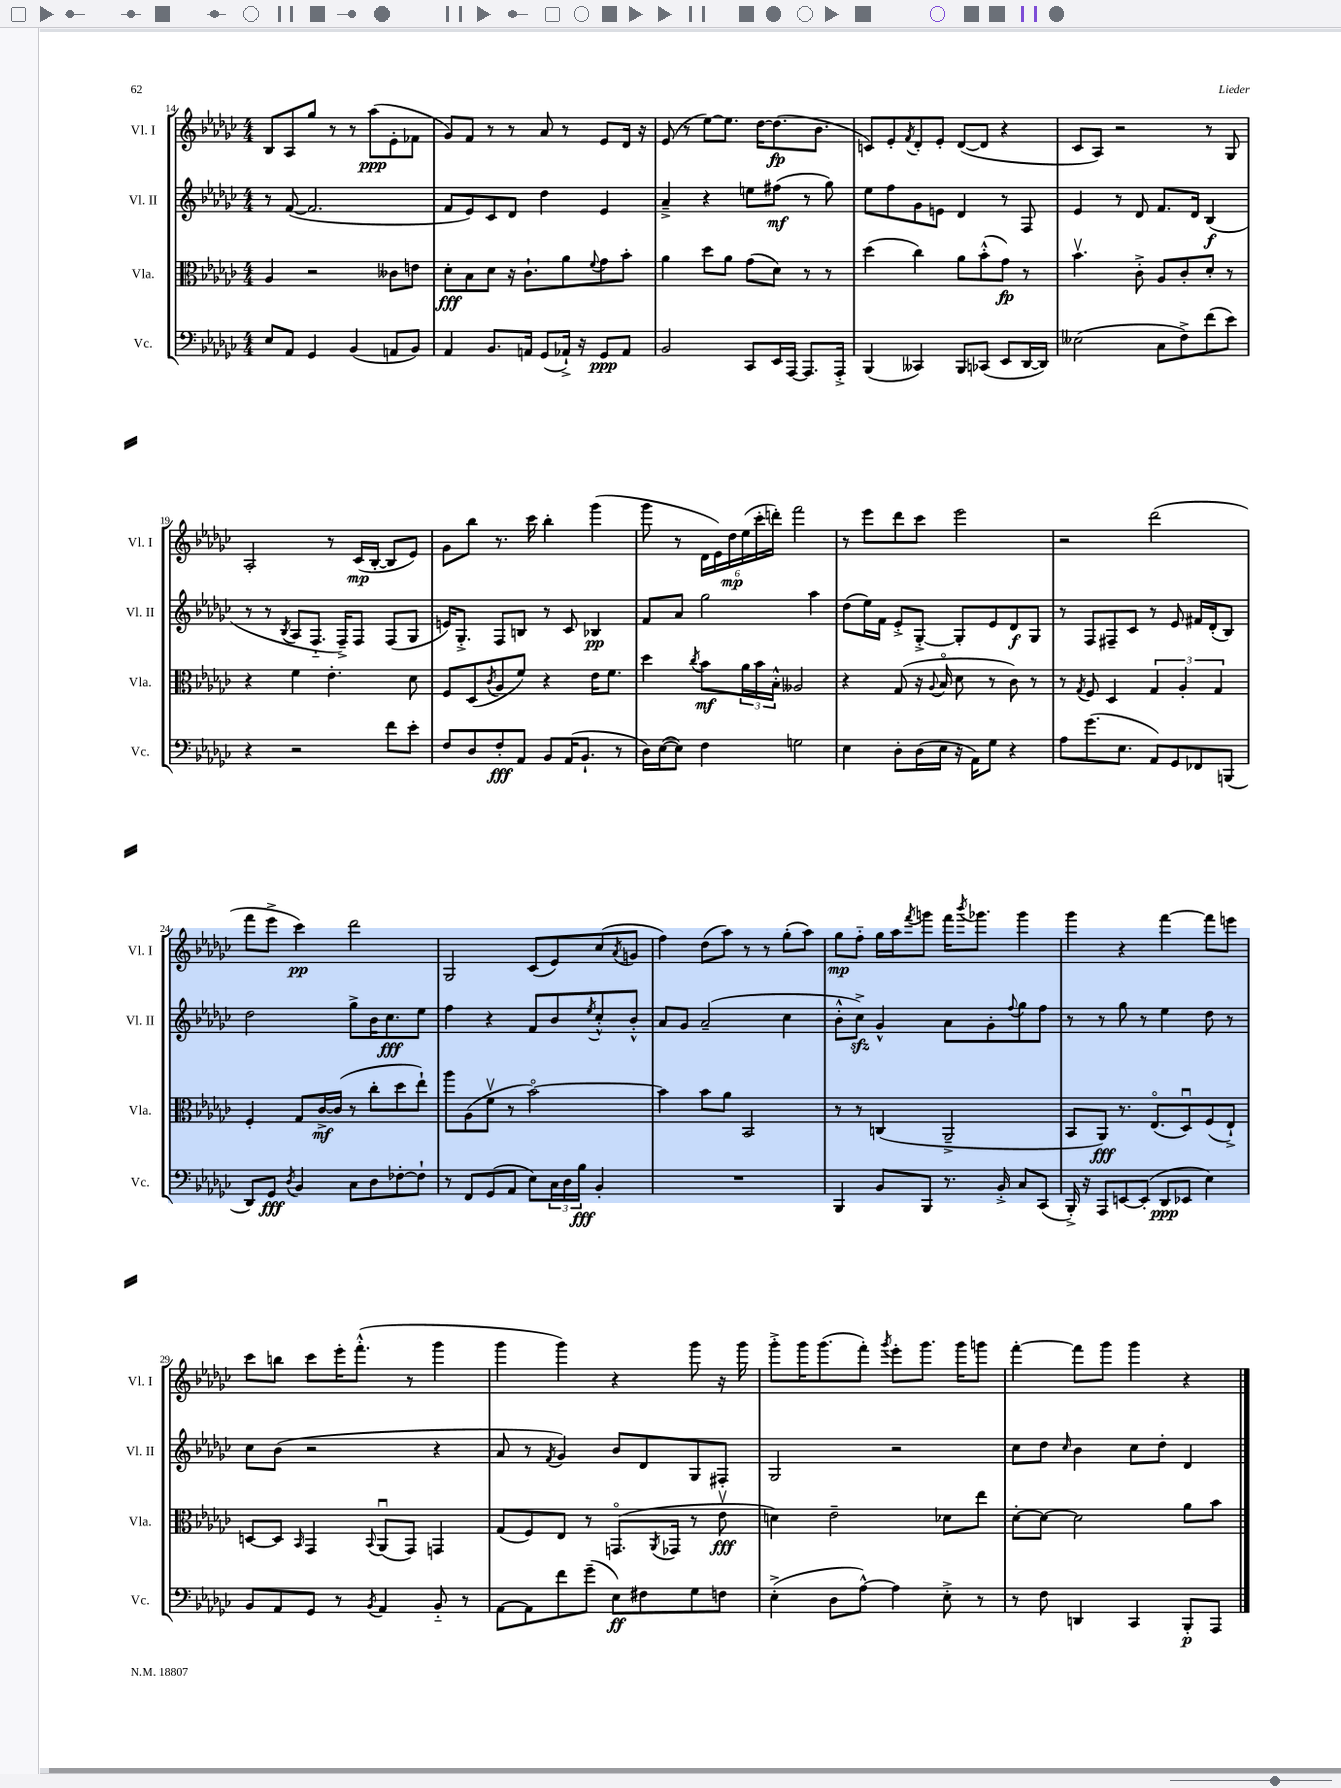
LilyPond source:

<<
\new StaffGroup <<
\new Staff = "s0" \with { instrumentName = "Vl. I" shortInstrumentName = "Vl. I" } {
    \clef treble \key ges \major \numericTimeSignature \time 4/4
    bes8 aes8 ges''8 r8 r8 aes''8\ppp( ees'8-. fes'8 |
    ges'8) f'8 r8 r8 aes'8 r8 ees'8 des'16 r16 |
    ees'8( r8 ees''8~) ees''8. des''16~ des''8.\fp( bes'8. |
    c'8) ees'8-. \acciaccatura { f'8 } des'8-. ees'8-. des'8~( des'8 r4 |
    ces'8 aes8) r2 r8 ges8 |
    aes2-. r8 ces'16\mp( bes16~-. bes8 ees'8) |
    ges'8 bes''8 r8. ces'''16 bes''4-. ges'''4( |
    ges'''8 r8 \tuplet 6/4 { des'16 ees'16) des''16\mp ees''16( ces'''16-. d'''16-.) } f'''2 |
    r8 ees'''8 des'''8 ces'''8 ees'''2 |
    r2 des'''2( |
    f'''8 ees'''8-> ces'''4\pp) des'''2 |
    ges2 ces'8( ees'8) ces''8( \acciaccatura { aes'8 } g'8 |
    f''4) des''8( aes''8) r8 r8 ges''8-.( aes''8) |
    ges''8\mp f''8-_ ges''16 aes''16 \acciaccatura { f'''8 } g'''8 f'''16 \acciaccatura { bes'''8 } ges'''8. ges'''4 |
    ges'''4 r4 f'''4~ f'''8 e'''8 |
    ces'''8 b''8 ces'''8 ees'''16-. f'''8.-.-^( r8 ges'''4 |
    ges'''4 ges'''4) r4 ges'''8 r16 ges'''16 |
    ges'''8-.-> ges'''16 ges'''8.( f'''8-.) \acciaccatura { ges'''8 } ees'''8-. ges'''8. ges'''16 g'''8 |
    f'''4~-. f'''8 ges'''8 ges'''4 r4 \bar "|." |
}
\new Staff = "s1" \with { instrumentName = "Vl. II" shortInstrumentName = "Vl. II" } {
    \clef treble \key ges \major \numericTimeSignature \time 4/4
    r8 f'8~( f'2. |
    f'8 ees'8) ces'8 des'8 des''4 ees'4 |
    aes'4---> r4 e''8 fis''8\mf( r8 ges''8) |
    ees''8 f''8 ges'8 e'8 des'4 r8 f8 |
    ees'4 r8 des'8 f'8. des'16 bes4\f( |
    r8 r8 \acciaccatura { bes8 } aes8 f8.-_ f16--->) f8 f8( ges8 |
    e'16) ges8.-.-> f8 b8 r8 ces'8 bes4\pp |
    f'8 aes'8 ges''2 aes''4 |
    des''8( ees''16) f'16 ees'8-.-> ges8~-.-> ges8-. ees'8 des'8\f ges8 |
    r8 f8 fis8-- ces'8 r8 ees'8 fis'16 des'16-.( bes8) |
    des''2 ges''8-> bes'16 ces''8.\fff ees''8 |
    f''4 r4 f'8 bes'8 \acciaccatura { ees''8 } ces''8-.-^ bes'8-.-^ |
    aes'8 ges'8 aes'2--( ces''4 |
    bes'8-.-^ ces''8->\sfz) ges'4-^ aes'8 ges'8-. \appoggiatura { f''8 } ges''8 f''8 |
    r8 r8 ges''8 r8 ees''4 des''8 r8 |
    ces''8 bes'8( r2 r4 |
    aes'8 r8 \acciaccatura { f'8 } ges'4) bes'8 des'8 ges8 fis8-. |
    ges2 r2 |
    ces''8 des''8 \grace { ces''16 } bes'4 ces''8 des''8-. des'4 \bar "|." |
}
\new Staff = "s2" \with { instrumentName = "Vla." shortInstrumentName = "Vla." } {
    \clef alto \key ges \major \numericTimeSignature \time 4/4
    aes4 r2 ceses'8 e'8 |
    des'8-.\fff bes8 des'8 r16 ces'8.-! aes'8 \appoggiatura { f'8 } ges'8 bes'8-. |
    aes'4 des''8 aes'8 ges'8( des'8) r8 r8 |
    des''4( ces''4) aes'8 bes'8-.-^( ges'8\fp) r8 |
    bes'4.\upbow ces'8-.-> aes8 ces'8-. des'8-. r8 |
    r4 f'4 ees'4.-. des'8 |
    f8 des8( \acciaccatura { ces'8 } aes8 f'8) r4 ees'16 f'8. |
    des''4 \acciaccatura { ces''8 } bes'8\mf \tuplet 3/2 { aes'16 bes'16 bes16-.-^ } aeses2 |
    r4 ges8( r16 \appoggiatura { aes8 } bes16\flageolet des'8 r8 ces'8) r8 |
    r8 \acciaccatura { ges8 } f8 des4 \tuplet 3/2 { ges4 aes4-. ges4 } |
    f4-. ges8 ces'16~->\mf ces'16( r8 ces''8-. des''8 ees''8-!) |
    aes''8 aes8( f'8\upbow r8 bes'2~\flageolet) |
    bes'4 bes'8 aes'8 bes,2 |
    r8 r8 c4( aes,2---> |
    bes,8 aes,8\fff) r8. ees8.\flageolet( des8\downbow) f8( ees8-!->) |
    d8~ d8 \grace { bes,16 } ges,4 \appoggiatura { bes,8 } aes,8\downbow( ges,8) g,4 |
    ges8( f8) ees8 r8 g,8.\flageolet( \acciaccatura { aes,8 } ges,16 r8 ees'8\upbow\fff |
    d'4) ees'2-- des'8 ees''8 |
    des'8~-. des'8~ des'2 aes'8 bes'8 \bar "|." |
}
\new Staff = "s3" \with { instrumentName = "Vc." shortInstrumentName = "Vc." } {
    \clef bass \key ges \major \numericTimeSignature \time 4/4
    ees8 aes,8 ges,4 bes,4( a,8 bes,8) |
    aes,4 bes,8. a,16 ges,8( aes,16-!->) r16 ges,8\ppp aes,8 |
    bes,2 ces,8 ees,16 aes,,16~ aes,,8. aes,,16-.-> |
    bes,,4( ceses,4) bes,,8 ces,8( ees,8 des,16~ des,16) |
    eeses2( ces8 f8->) f'8( ees'8) |
    r4 r2 f'8 ees'8-. |
    f8 des8 f8-.\fff aes,8 bes,8 aes,16( bes,8.-! r8 |
    des16) ees16~( ees8) f4 g2 |
    ees4 des8-. des16( ees16 r16 aes,16) ges8 r4 |
    aes8 ges'8.( ees8. aes,8) ges,8 fes,8 b,,8( |
    des,8) ges,8\fff \acciaccatura { des8 } bes,4 ces8 des8 fes8~-. fes8-! |
    r8 f,8 ges,8( aes,8 ees8) \tuplet 3/2 { ces16 des16 bes16\fff } bes,4-. |
    R1 |
    bes,,4 bes,8 bes,,8 r8. bes,16-.-> ces8 ces,8( |
    bes,,16-.->) r16 aes,,8 e,8~ e,8-.( des,8\ppp ees,8 ees4) |
    bes,8 aes,8 ges,8 r8 \acciaccatura { bes,8 } aes,4 bes,8-_ r8 |
    aes,8~ aes,8 f'8 ges'8--( ees8\ff) fis8 ges8 f8 |
    ees4-.->( des8 aes8~-^) aes4 ees8-.-> r8 |
    r8 f8 d,4 ces,4 bes,,8-.\p aes,,8 \bar "|." |
}
>>
>>
\layout { \context { \Score currentBarNumber = #14 } }
